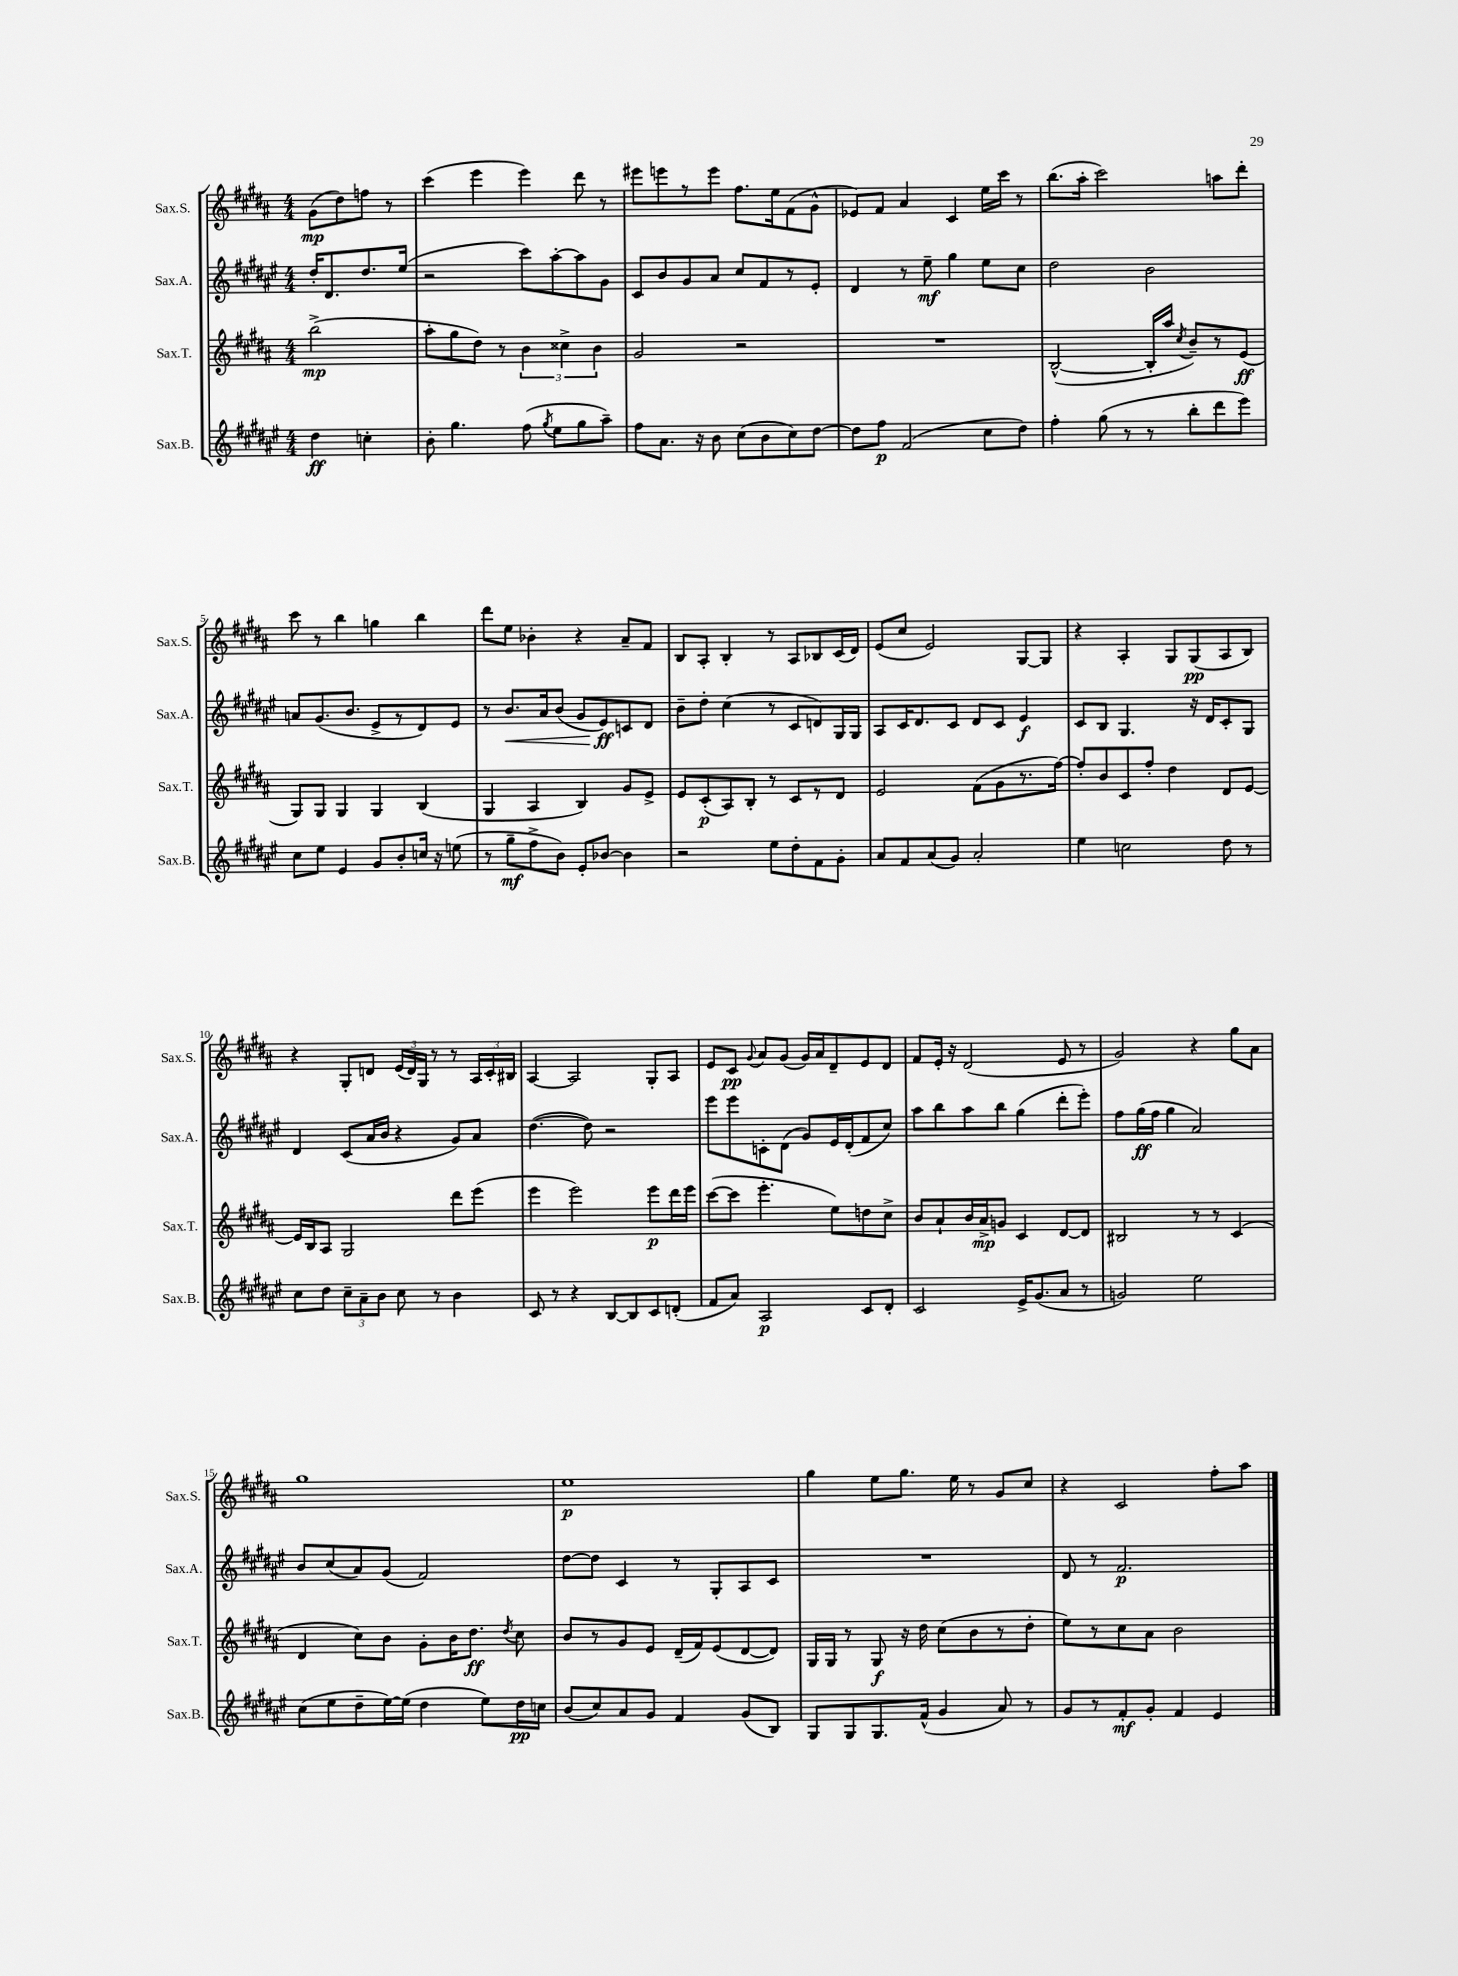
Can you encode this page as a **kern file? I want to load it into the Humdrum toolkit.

**kern	**kern	**kern	**kern
*staff4	*staff3	*staff2	*staff1
*clefG2	*clefG2	*clefG2	*clefG2
*k[f#c#g#d#a#e#]	*k[f#c#g#d#a#]	*k[f#c#g#d#a#e#]	*k[f#c#g#d#a#]
*M4/4	*M4/4	*M4/4	*M4/4
4dd#	(2bb^	16dd#'	(8g#
.	.	8.d#	.
.	.	.	8dd#)
4cc'	.	8.dd#	8ff
.	.	.	8r
.	.	(16ee#	.
=	=	=	=
8b'	8aa#'	2r	(4ccc#
4.gg#	8gg#	.	.
.	8dd#)	.	4eee
.	8r	.	.
(8ff#	6b	8ccc#)	4eee)
8qgg#	.	.	.
8ee#	.	[8aa#'	.
.	6cc##^	.	.
8gg#	.	8aa#]	8ddd#
.	6b	.	.
8aa#~)	.	8g#	8r
=	=	=	=
8ff#	2g#	8c#	8eee#
8.a#	.	8b	8eee
.	.	8g#	8r
16r	.	.	.
8b	.	8a#	8eee
(8cc#	2r	8cc#	8.ff#
8b	.	8f#	.
.	.	.	16ee
8cc#)	.	8r	(8f#
[8dd#	.	8e#'	8g#^^
=	=	=	=
8dd#]	1r	4d#	8e-)
8ff#	.	.	8f#
(2f#	.	8r	4a#
.	.	8ee#~	.
.	.	4gg#	4c#
8cc#	.	8ee#	16ee
.	.	.	16ccc#
8dd#)	.	8cc#	8r
=	=	=	=
4ff#'	([2B^^	2dd#	(8.bb
.	.	.	16aa#'
(8gg#	.	.	2ccc#)
8r	.	.	.
8r	16B']	2b	.
.	16aa#	.	.
.	8qcc#	.	.
8bb'	8b~)	.	.
8ddd#	8r	.	8aa
8eee#)	(8e	.	8ddd#'
=	=	=	=
8cc#	8G#)	8a	8ccc#
8ee#	8G#	(8.g#	8r
4e#	4G#	.	4bb
.	.	8.b	.
8g#	4G#	8e#^	4gg
8b'	.	8r	.
16cc	(4B	8d#)	4bb
16r	.	.	.
(8ee	.	8e#	.
=	=	=	=
8r	4G#	8r	8ddd#
8gg#~	.	8.b	8ee
8ff#^	4A#	.	4b-'
.	.	16a#	.
8b)	.	(8b	.
8e#'	4B)	8g#	4r
[8b-	.	8e#)	.
4b-]	8g#	8c	8a#~
.	8e^	8d#	8f#
=	=	=	=
2r	8e	8b~	8B
.	(8c#'	8dd#'	8A#'
.	8A#)	(4cc#	4B'
.	8B'	.	.
8ee#	8r	8r	8r
8dd#'	8c#	8c#	8A#
8f#	8r	8d)	8B-
8g#'	8d#	16G#	(16c#
.	.	16G#	16d#)
=	=	=	=
8a#	2e	8A#	(8e
8f#	.	16c#	8cc#
.	.	8.d#	.
(8a#	.	.	2e)
8g#)	.	8c#	.
2a#'	(8f#	8d#	.
.	8g#	8c#	.
.	8.r	4e#	[8G#
.	.	.	8G#]
.	[16ff#)	.	.
=	=	=	=
4ee#	8ff#']	8c#	4r
.	8b	8B	.
2cc	8c#	4.G#	4A#'
.	8ff#'	.	.
.	4dd#	.	8G#
.	.	16r	(8G#
.	.	16d#	.
8dd#	8d#	8c#'	8A#
8r	[8e	8G#	8B)
=	=	=	=
8cc#	16e]	4d#	4r
.	16B	.	.
8dd#	8A#	.	.
12cc#~	2G#	(8c#	8G#'
12a#~	.	.	.
.	.	16a#	8d
12b	.	.	.
.	.	16b	.
8cc#	.	4r	(24e
.	.	.	24d)
.	.	.	24G#
8r	.	.	8r
4b	8ddd#	8g#)	8r
.	(8eee	8a#	24A#
.	.	.	24c#'
.	.	.	24B#
=	=	=	=
8c#	4eee	([4.dd#	[4A#
8r	.	.	.
4r	2eee)	.	2A#]
.	.	8dd#])	.
[8B	.	2r	.
8B]	.	.	.
8c#	8eee	.	8G#'
(8d'	16ddd#	.	8A#
.	16eee	.	.
=	=	=	=
8f#	([8ccc#	8eee#	8e
8a#)	8ccc#]	8eee#	8c#
.	.	.	8qqg#
2A#	4.eee'	8c'	8a#
.	.	(8d#	(8g#
.	.	8g#)	16g#)
.	.	.	16a#
.	8ee)	16e#	8d#~
.	.	(16d#'	.
8c#	8dd	8f#	8e
8d#'	8cc#^	8cc#)	8d#
=	=	=	=
2c#	8b	8aa#	8f#
.	8a#`	8bb	16e'
.	.	.	16r
.	16b	8aa#	(2d#
.	16a#^	.	.
.	8g	8bb	.
16e#^	4c#	(4gg#	.
(8.g#	.	.	.
8a#	[8d#	8ddd#'	8e
8r	8d#]	8eee#')	8r
=	=	=	=
2g)	2B#	8ff#	2g#)
.	.	(16gg#	.
.	.	16ff#	.
.	.	4gg#	.
2ee#	8r	2a#)	4r
.	8r	.	.
.	(4c#	.	8gg#
.	.	.	8a#
=	=	=	=
(8cc#	4d#	8b	1gg#
8ee#	.	(8cc#	.
8dd#~	8cc#)	8a#)	.
[16ee#)	8b	(8g#	.
(16ee#]	.	.	.
4dd#	8g#'	2f#)	.
.	16b	.	.
.	8.dd#	.	.
8ee#)	.	.	.
.	8qdd#	.	.
16dd#	8cc#	.	.
16cc	.	.	.
=	=	=	=
(8b	8b	[8dd#	1ee
8cc#)	8r	8dd#]	.
8a#	8g#	4c#	.
8g#	8e	.	.
4f#	(16d#~	8r	.
.	16f#)	.	.
.	(8e	8G#'	.
(8g#	[8d#	8A#	.
8B)	8d#])	8c#	.
=	=	=	=
8G#	16G#	1r	4gg#
.	16G#	.	.
8G#	8r	.	.
8.G#	8G#	.	8ee
.	16r	.	8.gg#
(16f#^^	16dd#	.	.
4g#	(8cc#	.	.
.	.	.	16ee
.	8b	.	8r
8a#)	8r	.	8g#
8r	8dd#'	.	8cc#
=	=	=	=
8g#	8ee)	8d#	4r
8r	8r	8r	.
8f#'	8cc#	2.f#	2c#
8g#'	8a#	.	.
4f#	2b	.	.
4e#	.	.	8ff#'
.	.	.	8aa#
==	==	==	==
*-	*-	*-	*-
